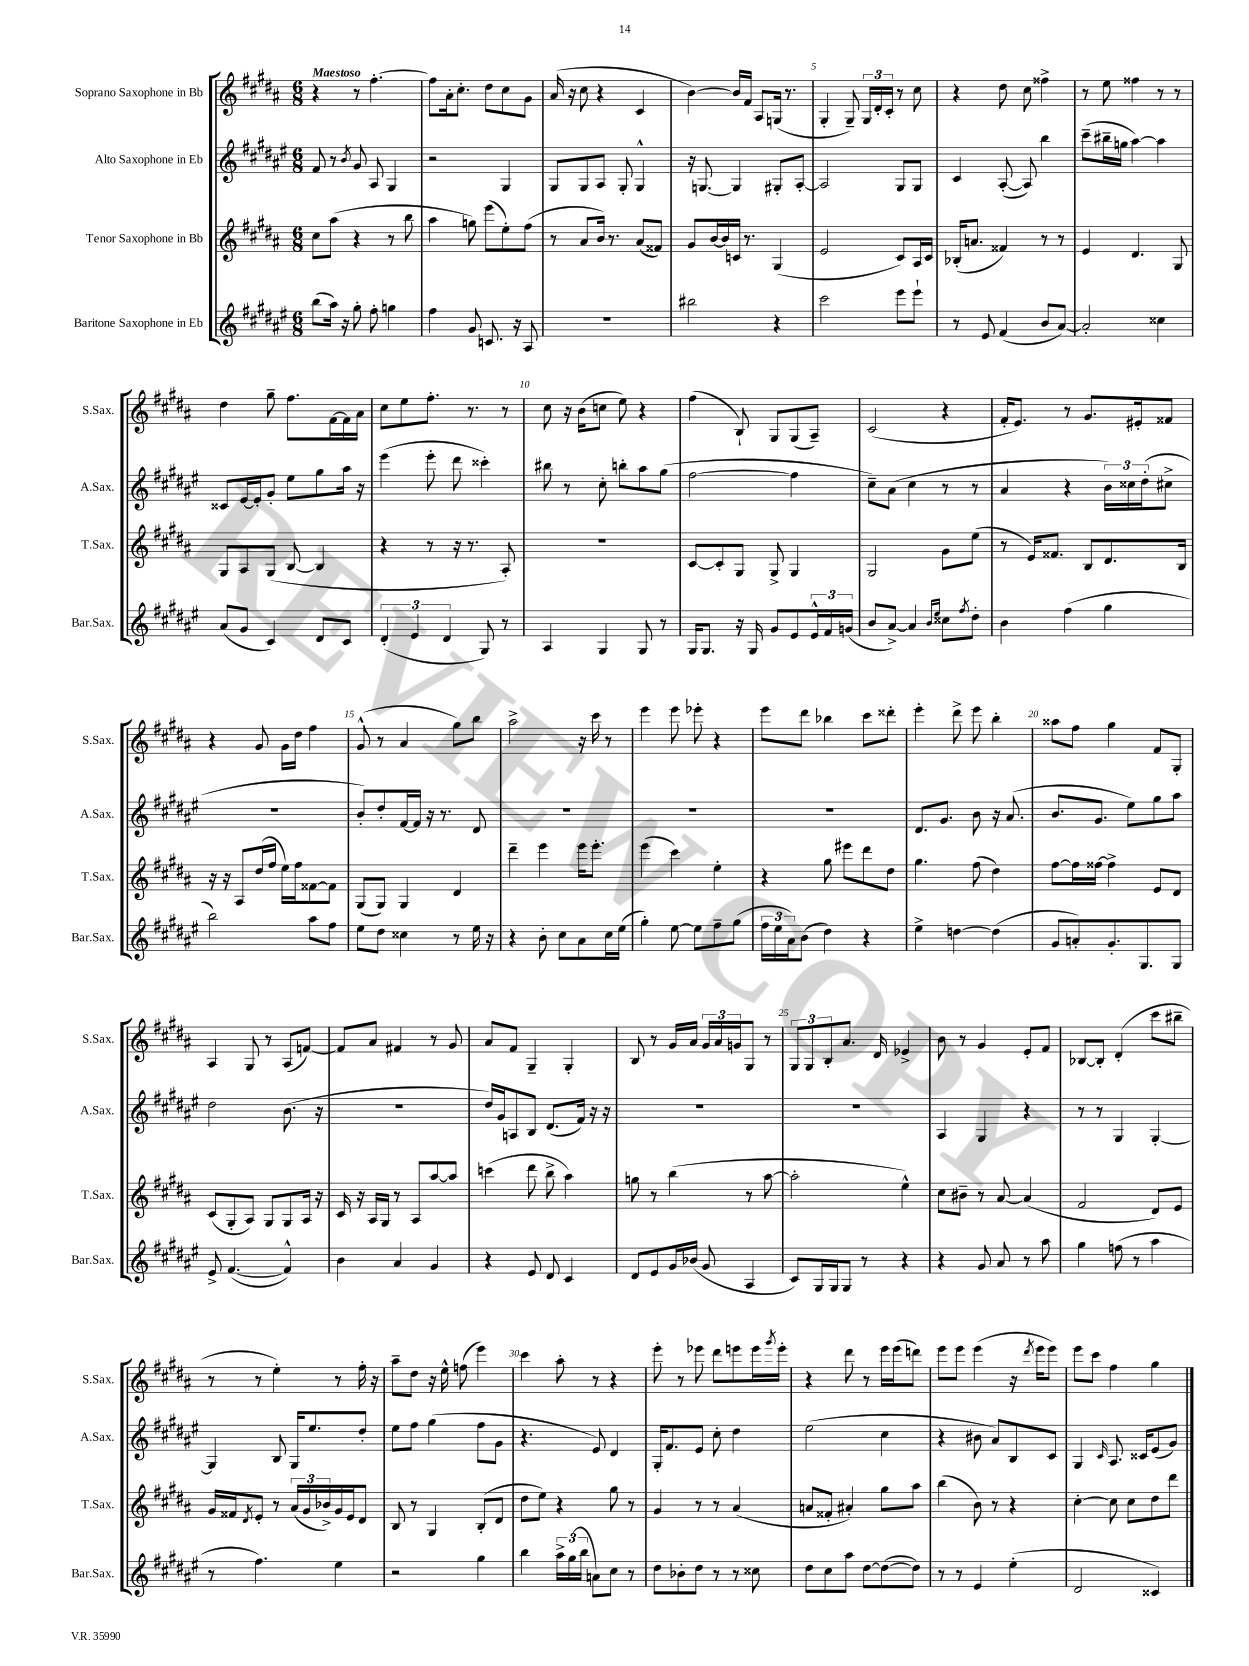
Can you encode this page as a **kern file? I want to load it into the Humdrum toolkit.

**kern	**kern	**kern	**kern
*part4	*part3	*part2	*part1
*staff4	*staff3	*staff2	*staff1
*I"Baritone Saxophone in Eb	*I"Tenor Saxophone in Bb	*I"Alto Saxophone in Eb	*I"Soprano Saxophone in Bb
*I'Bar.Sax.	*I'T.Sax.	*I'A.Sax.	*I'S.Sax.
*clefG2	*clefG2	*clefG2	*clefG2
*k[f#c#g#d#a#e#]	*k[f#c#g#d#a#]	*k[f#c#g#d#a#e#]	*k[f#c#g#d#a#]
*M6/8	*M6/8	*M6/8	*M6/8
=1	=1	=1	=1
!	!	!	!LO:TX:a:B:t=Maestoso
(8bb\L	8cc#\L	8f#/	4r
16aa#\Jk)	(8aa#\J	8r	.
16r	.	.	.
.	.	8qb/	.
8gg#'\	4r	8g#/	8r
8ff#'\	.	8A#/	[4.ff#'\
4ggn\	8r	4G#/	.
.	8bb\	.	.
=2	=2	=2	=2
4ff#\	4aa#\	2r	8ff#\L]
.	.	.	16a#'\k
.	.	.	8.cc#'\J
8g#/	8ggn\)	.	.
8.cn/	(8eee\L	.	8dd#\L
.	8ee'\)	4G#/	8cc#\
16r	.	.	.
8A#/	(8ff#\J	.	8g#\J
=3	=3	=3	=3
2.r	8r	8G#/L	(16a#/
.	.	.	16r
.	8a#/L	8G#/	8cc#\
.	16b/Jk)	8A#/J	4r
.	8.r	.	.
.	.	8G#'/	.
.	(8a#/L	4G#^^/	4c#/
.	8f##X/J)	.	.
=4	=4	=4	=4
2bb#X\	8g#/L	16r	[4b\)
.	.	[8.Gn/	.
.	[16b/L	.	.
.	16b/]	.	.
.	16cn/JJ	4G/]	16b/LL]
.	8.r	.	16f#/JJ
.	.	.	8A#/L
4r	(4G#/	8G#X'/L	(16Gn/Jk
.	.	.	8.r
.	.	[8A#'/J	.
=5	=5	=5	=5
2ccc#\	2e/	2A#/]	4G#'/
.	.	.	8G#~/)
.	.	.	24G#/LL
.	.	.	24d#'/
.	.	.	24c#'/JJ
8eee#\L	8c#/L)	8G#/L	8r
8eee#`\J	16A#/L	8G#/J	8cc#\
.	16c#/JJ	.	.
=6	=6	=6	=6
8r	(16B-X'/KL	4c#/	4r
.	8.an/J	.	.
8e#/	.	.	.
(4f#/	4f##X/)	([8A#'/	8dd#\
.	.	8A#/])	8cc#\
8b/L	8r	4bb\	4ff##X^\
[8a#/J)	8r	.	.
=7	=7	=7	=7
2a#'/]	4e/	(8ccc#~\L	8r
.	.	16bb#X~\L	8ee\
.	.	16ggn\JJ	.
.	4.d#/	[4aa#\)	4ff##X\
4cc##X\	.	4aa#\]	8r
.	8G#/	.	8r
!!LO:LB:g=z
=8	=8	=8	=8
(8a#/L	8G#/L	8c##X/L	4dd#\
8g#/J	8A#/	[16e#/L	.
.	.	16e#'/J]	.
4c#/)	(8G#/J	8g#'/J	8gg#~\
.	[8B/	8ee#\L	8.ff#\L
8d#/L	4B/]	8gg#\	.
.	.	.	[16f#\L
8c#/J	.	16aa#\Jk	16f#\]
.	.	16r	16a#\JJ
=9	=9	=9	=9
(6d#'/	4r	(4eee#\	8cc#\L
.	.	.	8ee\
6e#/	.	.	.
.	8r	8eee#'\	8.ff#'\J
6d#/	.	.	.
.	16r	8ddd#\	.
.	8.r	.	8.r
8G#/)	.	4ccc##X'\)	.
8r	8A#'/)	.	8r
=10	=10	=10	=10
4A#/	2.r	8bb#X\	8cc#\
.	.	8r	16r
.	.	.	(16b\KL
4G#/	.	8cc#'\	8ccn\J
.	.	8bbn'\L	8ee\)
8G#/	.	8aa#\	4r
8r	.	(8gg#\J	.
=11	=11	=11	=11
16G#/KL	[8c#/L	[2ff#\	(4ff#\
8.G#/J	.	.	.
.	8c#'/]	.	.
16r	8G#/J	.	8B`/)
16G#/	.	.	.
8g#/L	8G#^/	.	8G#/L
8e#/	4G#/	4ff#\]	(8G#/
24e#^^/L	.	.	8A#~/J)
24f#/	.	.	.
(24gn/JJ	.	.	.
=12	=12	=12	=12
8b/L	2G#/	8cc#~\L)	(2c#/
[8a#^/J)	.	(8a#\J	.
4a#/]	.	4cc#\	.
16qqb/LL	.	.	.
16qqee#/JJ	.	.	.
8cc##X\L	8g#\L	8r	4r
8qff#/	.	.	.
8dd#'\J	(8ee\J	8r	.
=13	=13	=13	=13
4b\	8r	4a#/	16f#'/KL
.	.	.	8.e/J)
.	16e/KL)	.	.
.	8.f##X/J	.	.
(4ff#\	.	4r	8r
.	8B/L	.	8.g#/L
4gg#\	8.d#/	24b\LL)	.
.	.	24cc##X\	.
.	.	.	16e#X'/k
.	.	(24dd#'\J	.
.	.	8cc#X^\J	8f##X/J
.	16B/Jk	.	.
!!LO:LB:g=z
=14	=14	=14	=14
2bb\)	16r	2.r	4r
.	16r	.	.
.	8A#/L	.	.
.	(16dd#/L	.	8g#/
.	16ff#/JJ	.	.
.	16ee\LL)	.	16g#\LL
.	16ff#\J	.	16dd#\JJ
8aa#\L	[8f##X\	.	4ff#\
8ff#\J	8f##\J]	.	.
=15	=15	=15	=15
8ee#\L	(8G#/L	8b'/L)	(8g#^^/
8dd#\J	8G#/J)	8dd#'/	8r
4cc##X\	4G#/	[16f#/L	4a#/
.	.	16f#/JJ]	.
.	.	16r	.
.	.	8.r	.
8r	4d#/	.	8gg#\L)
16ee#\	.	8d#/	8bb\J
16r	.	.	.
=16	=16	=16	=16
4r	4ddd#~\	2.r	2aa#^\
8b'\	4eee\	.	.
8cc#\L	.	.	.
8a#\	16eee\KL	.	16r
.	8.eee'\J	.	16ccc#\
16cc#\L	.	.	8r
(16ee#\JJ	.	.	.
=17	=17	=17	=17
4gg#'\)	(4eee\	2.r	4eee\
[8ee#\	4ccc#\)	.	8eee\
8ee#\L]	.	.	8eee-X'\
8ff#~\	4ee'\	.	4r
(8gg#\J	.	.	.
=18	=18	=18	=18
24ff#\LL	4r	2.r	8eee\L
24ee#\	.	.	.
24a#\J)	.	.	.
(8b\J	.	.	8ddd#\J
4dd#\)	8gg#\	.	4bb-X\
.	8eee#X\L	.	.
4r	8ddd#\	.	8ccc#\L
.	8dd#\J	.	8ddd##X'\J
=19	=19	=19	=19
4ee#^\	4.gg#\	8.d#/L	4eee'\
.	.	8.g#/J	.
[4ddn\	.	.	8ddd#^\
.	(8ff#\	8b\	8eee\
(4dd\]	4dd#\)	16r	4bb'\
.	.	(8.a#/	.
=20	=20	=20	=20
8g#/L	[8ff#\L	8.b/L	8aa##X\L
8an'/)	16ff#\L]	.	8ff#\J
.	[16ff##X\JJ	8.g#/J	.
8.g#'/	4ff##^\]	.	4gg#\
.	.	8ee#\L)	.
8.G#/	.	.	.
.	8e/L	8gg#\	8f#/L
8G#/J	8d#/J	8aa#\J	8G#'/J
!!LO:LB:g=z
=21	=21	=21	=21
8e#^/	(8c#/L	2dd#\	4A#/
([4.f#/	8G#'/	.	.
.	8A#/J)	.	8G#/
.	8G#/L	.	8r
4f#^^/])	8G#/	(8.b\	(8A#/L
.	16A#/Jk	.	[8fn/J)
.	16r	16r	.
=22	=22	=22	=22
4b\	16c#/	2.r	8f/L]
.	16r	.	.
.	16A#/LL	.	8a#/J
.	16G#/JJ	.	.
4a#/	8r	.	4f#X/
.	8A#/L	.	.
4g#/	[8aa#/	.	8r
.	8aa#/J]	.	8g#/
=23	=23	=23	=23
4r	(4cccn\	16dd#/LL)	8a#/L
.	.	16g#/J	.
.	.	8An/	8f#/J
8e#/	8ddd#\	8B/J	4G#~/
8d#/	8bb^\	(8.d#/L	.
4c#/	4aa#\)	.	4G#'/
.	.	16f#/Jk)	.
.	.	16r	.
.	.	16r	.
=24	=24	=24	=24
8d#/L	8ggn\	2.r	8B/
8e#/	8r	.	8r
16g#/L	(4bb\	.	16g#/LL
(16b-X/JJ	.	.	16a#/JJ
8g#/	.	.	24g#/LL
.	.	.	24a#/
.	.	.	24gn/J
4A#/	8r	.	8G#/J
.	[8aa#\	.	8r
=25	=25	=25	=25
8c#/L)	2aa#'\]	2.r	12G#/L
.	.	.	12G#/
16G#/L	.	.	.
.	.	.	12B'/
16G#/J	.	.	.
8G#/J	.	.	8.a#/J
8r	.	.	.
.	.	.	16d#/
4r	4ee^^\)	.	4e-X^/
=26	=26	=26	=26
4r	8cc#\L	4A#/	8b\
.	8b#X~\J	.	8r
8g#/	8r	4G#/	4g#/
8a#/	[8a#/	.	.
8r	(4a#/]	4r	8e'/L
8aa#\	.	.	8f#/J
=27	=27	=27	=27
4gg#\	2f#/	8r	[8B-X/L
.	.	8r	8B-'/J]
(8ffn\	.	4G#/	(4d#'/
8r	.	.	.
4aa#\	8d#/L)	[4G#'/	8ccc#\L
.	8e/J	.	8bb#X~\J
!!LO:LB:g=z
=28	=28	=28	=28
8r	16g#/LL	4G#/]	8r
.	16f##X/J	.	.
.	8qd#/	.	.
4.ff#\)	8e'/J	.	8r
.	8r	8B/	4ee'\)
.	(24a#/LL	16G#/KL	.
.	24g#/	.	.
.	.	8.ee#/	.
.	24b-X^/)	.	.
4ee#\	16g#/	.	8r
.	16e/J	.	.
.	8d#/J	8dd#'/J	16ff#'\
.	.	.	16r
=29	=29	=29	=29
2r	8B/	8ee#\L	8aa#~\L
.	8r	8ff#\J	8dd#\J
.	4G#/	(4gg#\	16r
.	.	.	16ee^^\
.	.	.	(8ffn\
4gg#\	(8B'/L	8ff#\L	4eee\)
.	8d#/J	8g#\J	.
=30	=30	=30	=30
4bb\	8dd#\L	4.r	4ccc#\
.	8ee\J)	.	.
24aa#^\LL	4r	.	8aa#'\
(24gg#\	.	.	.
24bb\JJ	.	.	.
8an\L)	.	8e#/)	8r
8cc#\J	8gg#\	4d#/	4r
8r	8r	.	.
=31	=31	=31	=31
8dd#\L	4g#/	16G#'/KL	8eee'\
.	.	8.f#/	.
8b-X'\	.	.	8r
8dd#\J	8r	8e#/J	8eee-X\
8r	8r	8cc#'\	8ddd#\L
8r	(4a#/	4dd#\	8eeen\
8cc##X\	.	.	16eee\L
.	.	.	8qggg#/
.	.	.	16eee'\JJ
=32	=32	=32	=32
8dd#\L	8an/L	(2ee#\	4r
8cc#\	8f##X'/J	.	.
8aa#\J	4a#X'/)	.	8ddd#\
[8dd#\L	.	.	8r
(8dd#\_	8gg#\L	4cc#\	16eee\LL
.	.	.	(16eee\J
8dd#\J])	8aa#\J	.	8dddn\J)
=33	=33	=33	=33
8r	(4bb\	4r	8eee\L
8r	.	.	8eee\J
4e#/	8b\)	8b#X\	(4eee\
.	8r	8a#/L)	.
(4ee#'\	4r	8B/	16r
.	.	.	8qddd#/
.	.	.	16eee\KL
.	.	8c#/J	8eee\J)
=34	=34	=34	=34
2d#/	[4cc#'\	4G#/	8eee\L
.	.	.	8ccc#\J
.	.	16qqc#/	.
.	8cc#\]	8.A#/	4ff#\
.	8cc#\L	.	.
.	.	16c##X/KL	.
4c##X/)	8dd#\	(8e#/	4gg#\
.	8ddd#\J	8g#/J)	.
==	==	==	==
*-	*-	*-	*-
